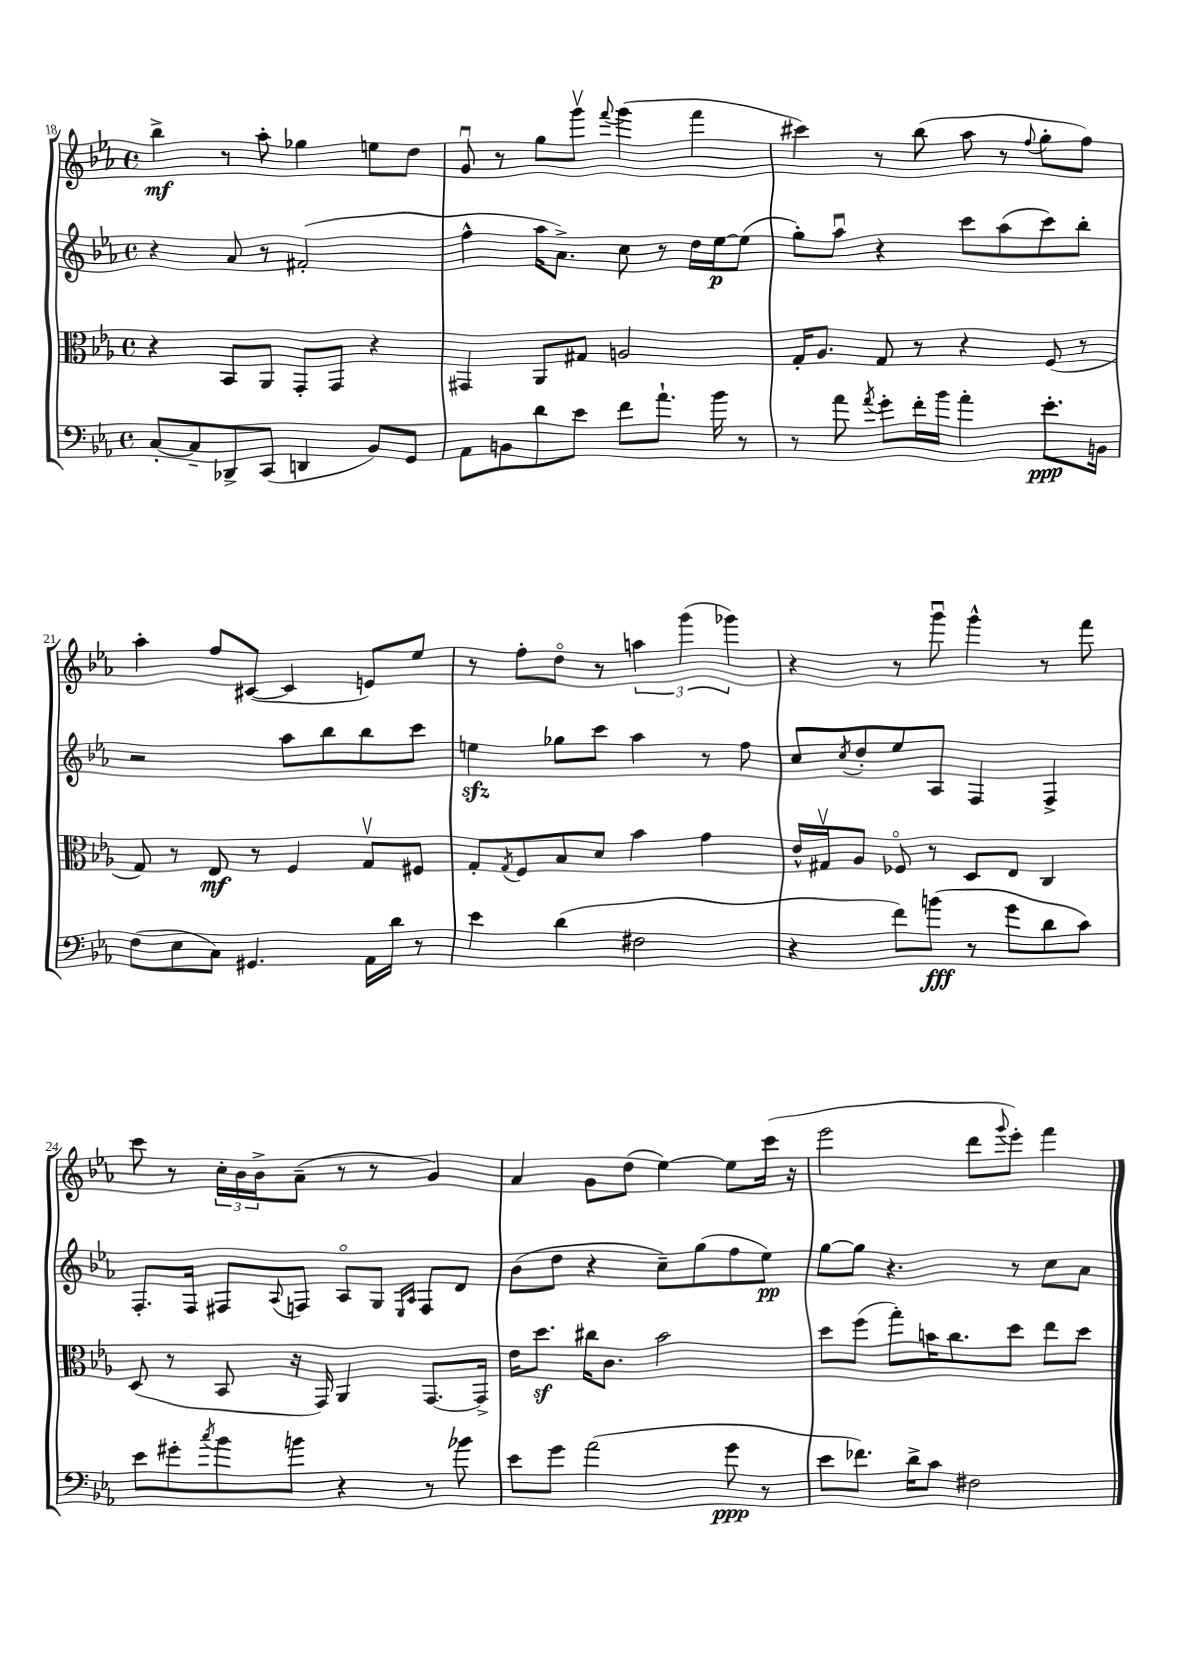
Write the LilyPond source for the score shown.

<<
\new StaffGroup <<
\new Staff = "s0" {
    \clef treble \key ees \major \defaultTimeSignature \time 4/4
    bes''4->\mf r8 aes''8-. ges''4 e''8 d''8 |
    g'8\downbow r8 g''8 g'''8\upbow \appoggiatura { f'''8 } g'''4( f'''4 |
    cis'''4) r8 bes''8( aes''8 r8 \appoggiatura { f''8 } g''8-. f''8) |
    aes''4-. f''8 cis'8~( cis'4 e'8) ees''8 |
    r8 f''8-. d''8\flageolet r8 \tuplet 3/2 { a''4 g'''4( ges'''4) } |
    r4 r8 g'''8\downbow g'''4-^ r8 f'''8 |
    c'''8 r8 \tuplet 3/2 { c''16-. bes'16 bes'16-> } aes'8--( r8 r8 g'4) |
    aes'4 g'8 d''8( ees''4~) ees''8 c'''16( r16 |
    ees'''2 d'''8 \appoggiatura { g'''8 } ees'''8-.) f'''4 \bar "|." |
}
\new Staff = "s1" {
    \clef treble \key ees \major \defaultTimeSignature \time 4/4
    r4 aes'8 r8 fis'2-.( |
    f''4-^ aes''16 aes'8.->) c''8 r8 d''16 ees''16~\p ees''8( |
    g''8-.) aes''8\downbow r4 c'''8 aes''8( c'''8) bes''8-. |
    r2 aes''8 bes''8 bes''8 c'''8 |
    e''4\sfz ges''8 c'''8 aes''4 r8 f''8 |
    c''8 \acciaccatura { c''8 } d''8-. ees''8 aes8 f4 f4-> |
    f8.-. f16 fis8 \appoggiatura { aes8 } f8 aes8\flageolet g8 \grace { ees16 aes16 } f8 d'8 |
    bes'8( d''8 r4 c''8--) g''8( f''8 ees''8\pp) |
    g''8~ g''8 r4. r8 c''8 aes'8 \bar "|." |
}
\new Staff = "s2" {
    \clef alto \key ees \major \defaultTimeSignature \time 4/4
    r4 bes,8 aes,8 g,8-. g,8 r4 |
    gis,4 aes,8 gis8 a2 |
    g16-. aes8. g8 r8 r4 f8( r8 |
    g8) r8 ees8\mf r8 f4 g8\upbow fis8 |
    g8-. \acciaccatura { g8 } f8 bes8 d'8 bes'4 g'4 |
    ees'16-^ gis16\upbow aes8 fes8\flageolet r8 d8 ees8 c4 |
    d8( r8 bes,8 r16 g,16) aes,4 g,8.~ g,16-> |
    ees'16 d''8.\sf cis''16 c'8. bes'2 |
    d''8 f''8( g''8-.) b'16 c''8. d''8 ees''8 d''8 \bar "|." |
}
\new Staff = "s3" {
    \clef bass \key ees \major \defaultTimeSignature \time 4/4
    c8~-. c8-- des,8-> c,8( d,4 bes,8) g,8 |
    aes,8 b,8 d'8 ees'8 f'8 aes'8.-! bes'16 r8 |
    r8 aes'8 \acciaccatura { aes'8 } g'8-. f'16-. bes'16 aes'4-. ees'8.-.\ppp b,16 |
    f8( ees8 c8) gis,4. aes,16 d'16 r8 |
    ees'4 d'4( fis2 |
    r4 f'8) b'8\fff( r8 g'8 d'8 c'8) |
    ees'8 gis'8-. \acciaccatura { c''8 } bes'8 b'8 r4 r8 bes'8 |
    ees'8 g'8 aes'2( g'8\ppp r8 |
    ees'8 fes'8.) d'16-> c'8 fis2 \bar "|." |
}
>>
>>
\layout { \context { \Score currentBarNumber = #18 } }
